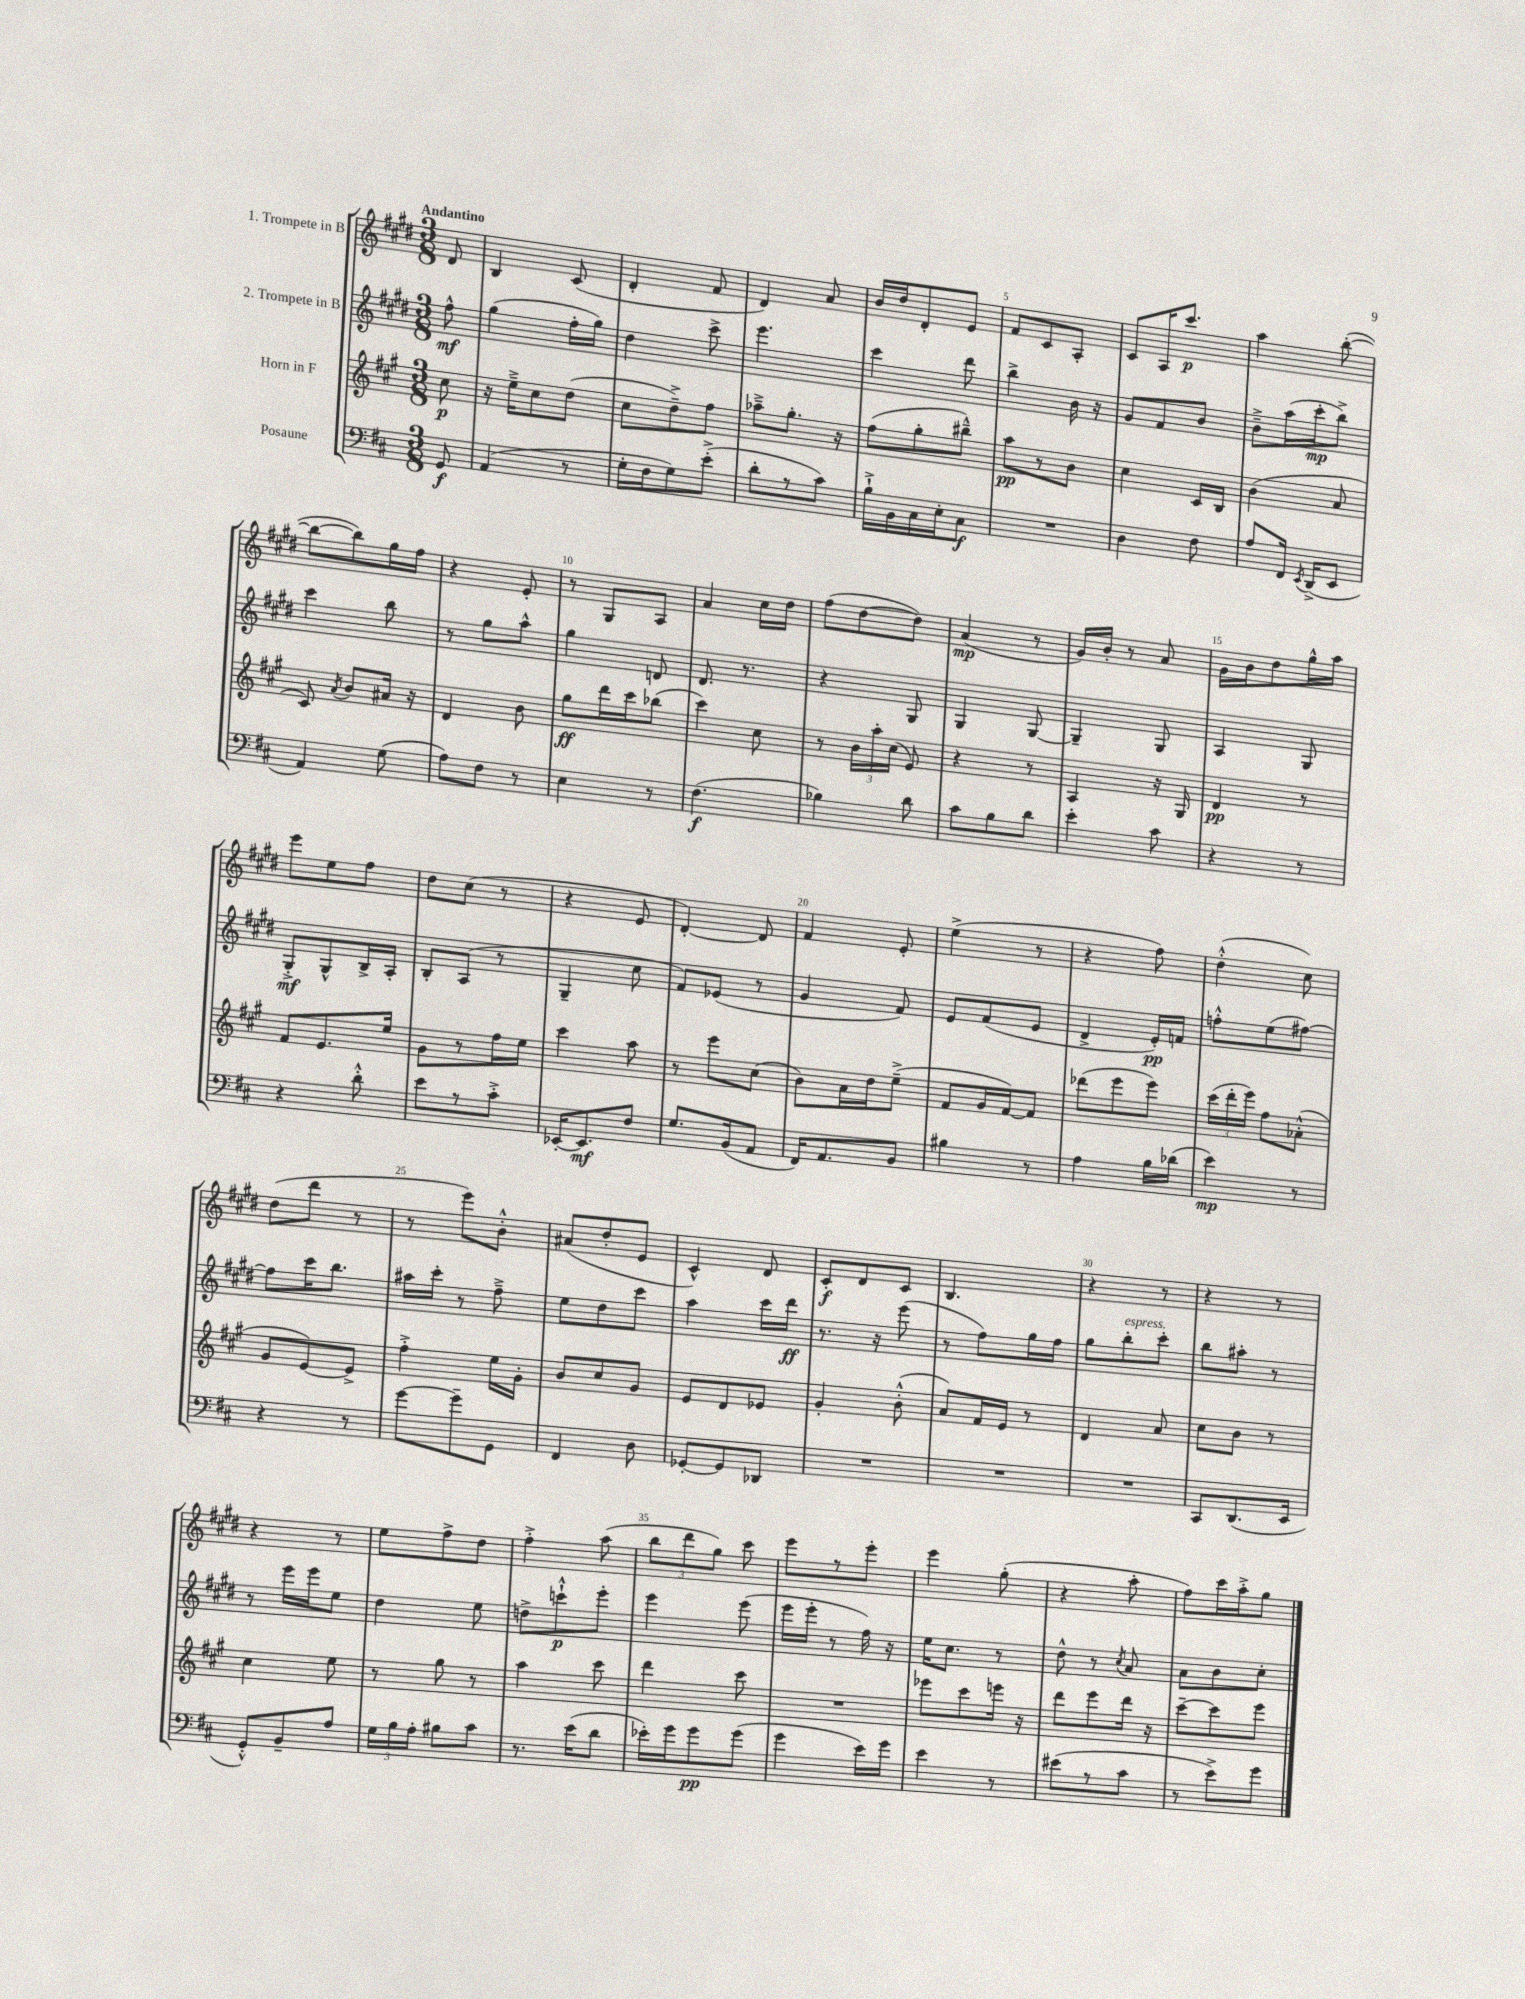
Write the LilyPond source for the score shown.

<<
\new StaffGroup <<
\new Staff = "s0" \with { instrumentName = "1. Trompete in B" } {
    \clef treble \key e \major \numericTimeSignature \time 3/8 \partial 8 \tempo "Andantino"
    \autoBeamOff dis'8 |
    b4 cis'8( |
    dis'4-. fis'8 |
    dis'4) a'8 |
    b'16[ dis''16 dis'8-. e'8] |
    fis'8[ cis'8 a8]-. |
    cis'8[ a16 cis'''8.]\p |
    a''4 b''8~-.( |
    b''8[~ b''8) gis''16 fis''16] |
    r4 e'8-. |
    r8 gis8[ a8] |
    a'4 cis''16[ dis''16] |
    fis''8[( dis''8~ dis''8]) |
    a'4\mp( r8 |
    gis'16[) b'16]-. r8 a'8 |
    gis'16[ b'16 dis''8 gis''16-^ a''16] |
    e'''8[ e''8 fis''8] |
    dis''8[ cis''8]( r8 |
    r4 e'8 |
    dis'4~-.) dis'8 |
    fis'4 e'8-. |
    e''4->( r8 |
    r4 fis''8) |
    dis''4-.-^( cis''8) |
    dis''8[( dis'''8] r8 |
    r8 e'''8[) b'8]-.-^ |
    ais'8[( dis''8-. e'8] |
    cis'4-^) dis'8 |
    cis'8[-.\f dis'8 cis'8] |
    b4. |
    r4 r8 |
    r4 r8 |
    r4 r8 |
    e''8[ fis''8-> dis''8] |
    fis''4-.-> a''8( |
    \tuplet 3/2 { b''8[ dis'''8 gis''8]) } cis'''8 |
    e'''8[ r8 e'''8]-. |
    e'''4 gis''8-.( |
    r4 a''8-. |
    fis''8[) cis'''16 a''16-.-> gis''8] \bar "|." |
}
\new Staff = "s1" \with { instrumentName = "2. Trompete in B" } {
    \clef treble \key e \major \numericTimeSignature \time 3/8 \partial 8
    \autoBeamOff fis''8-^\mf |
    gis''4( fis''16[-. gis''16]) |
    dis''4 cis'''8-> |
    e'''4. |
    cis'''4 dis'''8 |
    b''4-> b'16 r16 |
    gis'8[ fis'8 b'8] |
    b'8[---> a''16( cis'''16-.\mp b''8]->) |
    cis'''4 b''8 |
    r8 gis''8[ a''8]-^ |
    gis''4 d'8 |
    dis'8. r8. |
    r4 gis8 |
    gis4 gis8~ |
    gis4-- gis8 |
    a4 gis8 |
    gis8[-.->\mf gis8-^ b16-> a16]-. |
    b8[-. a8]( r8 |
    gis4-- cis''8 |
    fis'8[) ees'8]( r8 |
    gis'4 fis'8) |
    e'8[ fis'8( e'8] |
    dis'4-> e'16[-.\pp) f'16] |
    f''8[-.-^ e''8( fis''8]~) |
    fis''8[ cis'''16 b''8.] |
    ais''16[ cis'''16]-. r8 fis''8---> |
    e''8[ dis''8 cis'''8] |
    a''4 cis'''16[ dis'''16]\ff |
    r8. r16 e'''8( |
    r8 fis''8[) gis''16 fis''16] |
    gis''8[ b''8-.^\markup { \italic "espress." } cis'''8]-. |
    b''8[ ais''8]-. r8 |
    r8 e'''16[ e'''16 e''8] |
    dis''4 e''8 |
    d''8[-> c'''8-!-^\p e'''8]-. |
    e'''4 e'''8( |
    e'''16[ e'''16]-. r8 fis''16) r16 |
    e''16[ cis''8.] r8 |
    dis''8-^ r8 \acciaccatura { cis''8 } a'8 |
    a'8[ b'8 cis''8]-. \bar "|." |
}
\new Staff = "s2" \with { instrumentName = "Horn in F" } {
    \clef treble \key a \major \numericTimeSignature \time 3/8 \partial 8
    \autoBeamOff cis''8\p |
    r16 e''16[---> cis''8 d''8]( |
    cis''8[ d''8--->) fis''8] |
    aes''8[---> gis''8.]-. r16 |
    fis''8[( gis''8-. bis''8]---^) |
    a''8[\pp r8 b'8] |
    cis''4 cis'16[ b16] |
    b'4( a'8 |
    cis'8) \acciaccatura { a'8 } b'8[ ais'16] r16 |
    d'4 b'8 |
    gis''8[\ff d'''16 cis'''16 bes''8]( |
    cis'''4) cis''8 |
    r8 \tuplet 3/2 { b'16[ a''16-. cis''16]( } e'8) |
    r4 r8 |
    a4 r16 gis16 |
    d'4\pp r8 |
    fis'8[ e'8. e''16] |
    gis'8[ r8 fis''16 e''16] |
    cis'''4 a''8 |
    r8 e'''8[ cis''8]( |
    b'8[) a'16 d''16 e''8]--->( |
    fis'8[ gis'16 fis'16~) fis'8] |
    des'''8[( e'''8 e'''8]) |
    \tuplet 3/2 { cis'''16[( d'''16-. e'''16]) } fis''8[ aes'8]-.-^( |
    gis'8[ e'8~) e'8]-> |
    fis''4-.-> e''16[ gis'16]-. |
    b'8[ cis''8 gis'8] |
    e'8[ d'8 ees'8] |
    gis'4-. b'8-.-^( |
    a'8[) fis'16 e'16] r8 |
    d'4 a'8 |
    cis''8[ b'8] r8 |
    cis''4 e''8 |
    r8 gis''8 r8 |
    a''4 cis'''8 |
    d'''4 cis'''8 |
    R4. |
    ees'''8[ cis'''8 e'''16] r16 |
    d'''8[ e'''8 d'''16] r16 |
    cis'''8[~-- cis'''8 e'''8] \bar "|." |
}
\new Staff = "s3" \with { instrumentName = "Posaune" } {
    \clef bass \key d \major \numericTimeSignature \time 3/8 \partial 8
    \autoBeamOff g,8\f |
    a,4( r8 |
    g16[-. fis16 g8) e'8]-.->( |
    d'8[-. r8 cis'8]) |
    b16[-!-> b,16 cis16 e16-. cis8]\f |
    R4. |
    d4 fis8 |
    a8[ fis,16] \acciaccatura { e,8 } d,16[->( e,8] |
    a,4) g8( |
    a8[) fis8] r8 |
    e4 r8 |
    fis4.\f( |
    bes4) d'8 |
    cis'8[ b8 d'8] |
    e'4-. cis'8 |
    r4 r8 |
    r4 d'8-.-^ |
    e'8[ r8 cis'8]-.-> |
    ees,16[~-. ees,8.\mf fis8] |
    g8.[ b,16( a,8] |
    fis,16[) a,8. b,8] |
    bis4 r8 |
    a4 b16[ des'16]( |
    e'4\mp) r8 |
    r4 r8 |
    g'8[~ g'8-- g,8] |
    fis,4 d8 |
    ges,8[~-. ges,8 des,8] |
    R4. |
    R4. |
    R4. |
    cis,8[ d,8.( e,16] |
    g,8[-.-^) b,8-- a8] |
    \tuplet 3/2 { g16[ b16 a16]-. } bis8[ cis'8] |
    r8. e'16[( d'8] |
    ees'16[-.) g'16 g'8\pp g'8]( |
    g'4 e'16[) g'16] |
    e'4 r8 |
    eis'8[( r8 cis'8] |
    r8 e'8[->) g'8] \bar "|." |
}
>>
>>
\layout { \context { \Score \override BarNumber.break-visibility = ##(#f #t #t) barNumberVisibility = #(every-nth-bar-number-visible 5) } }
